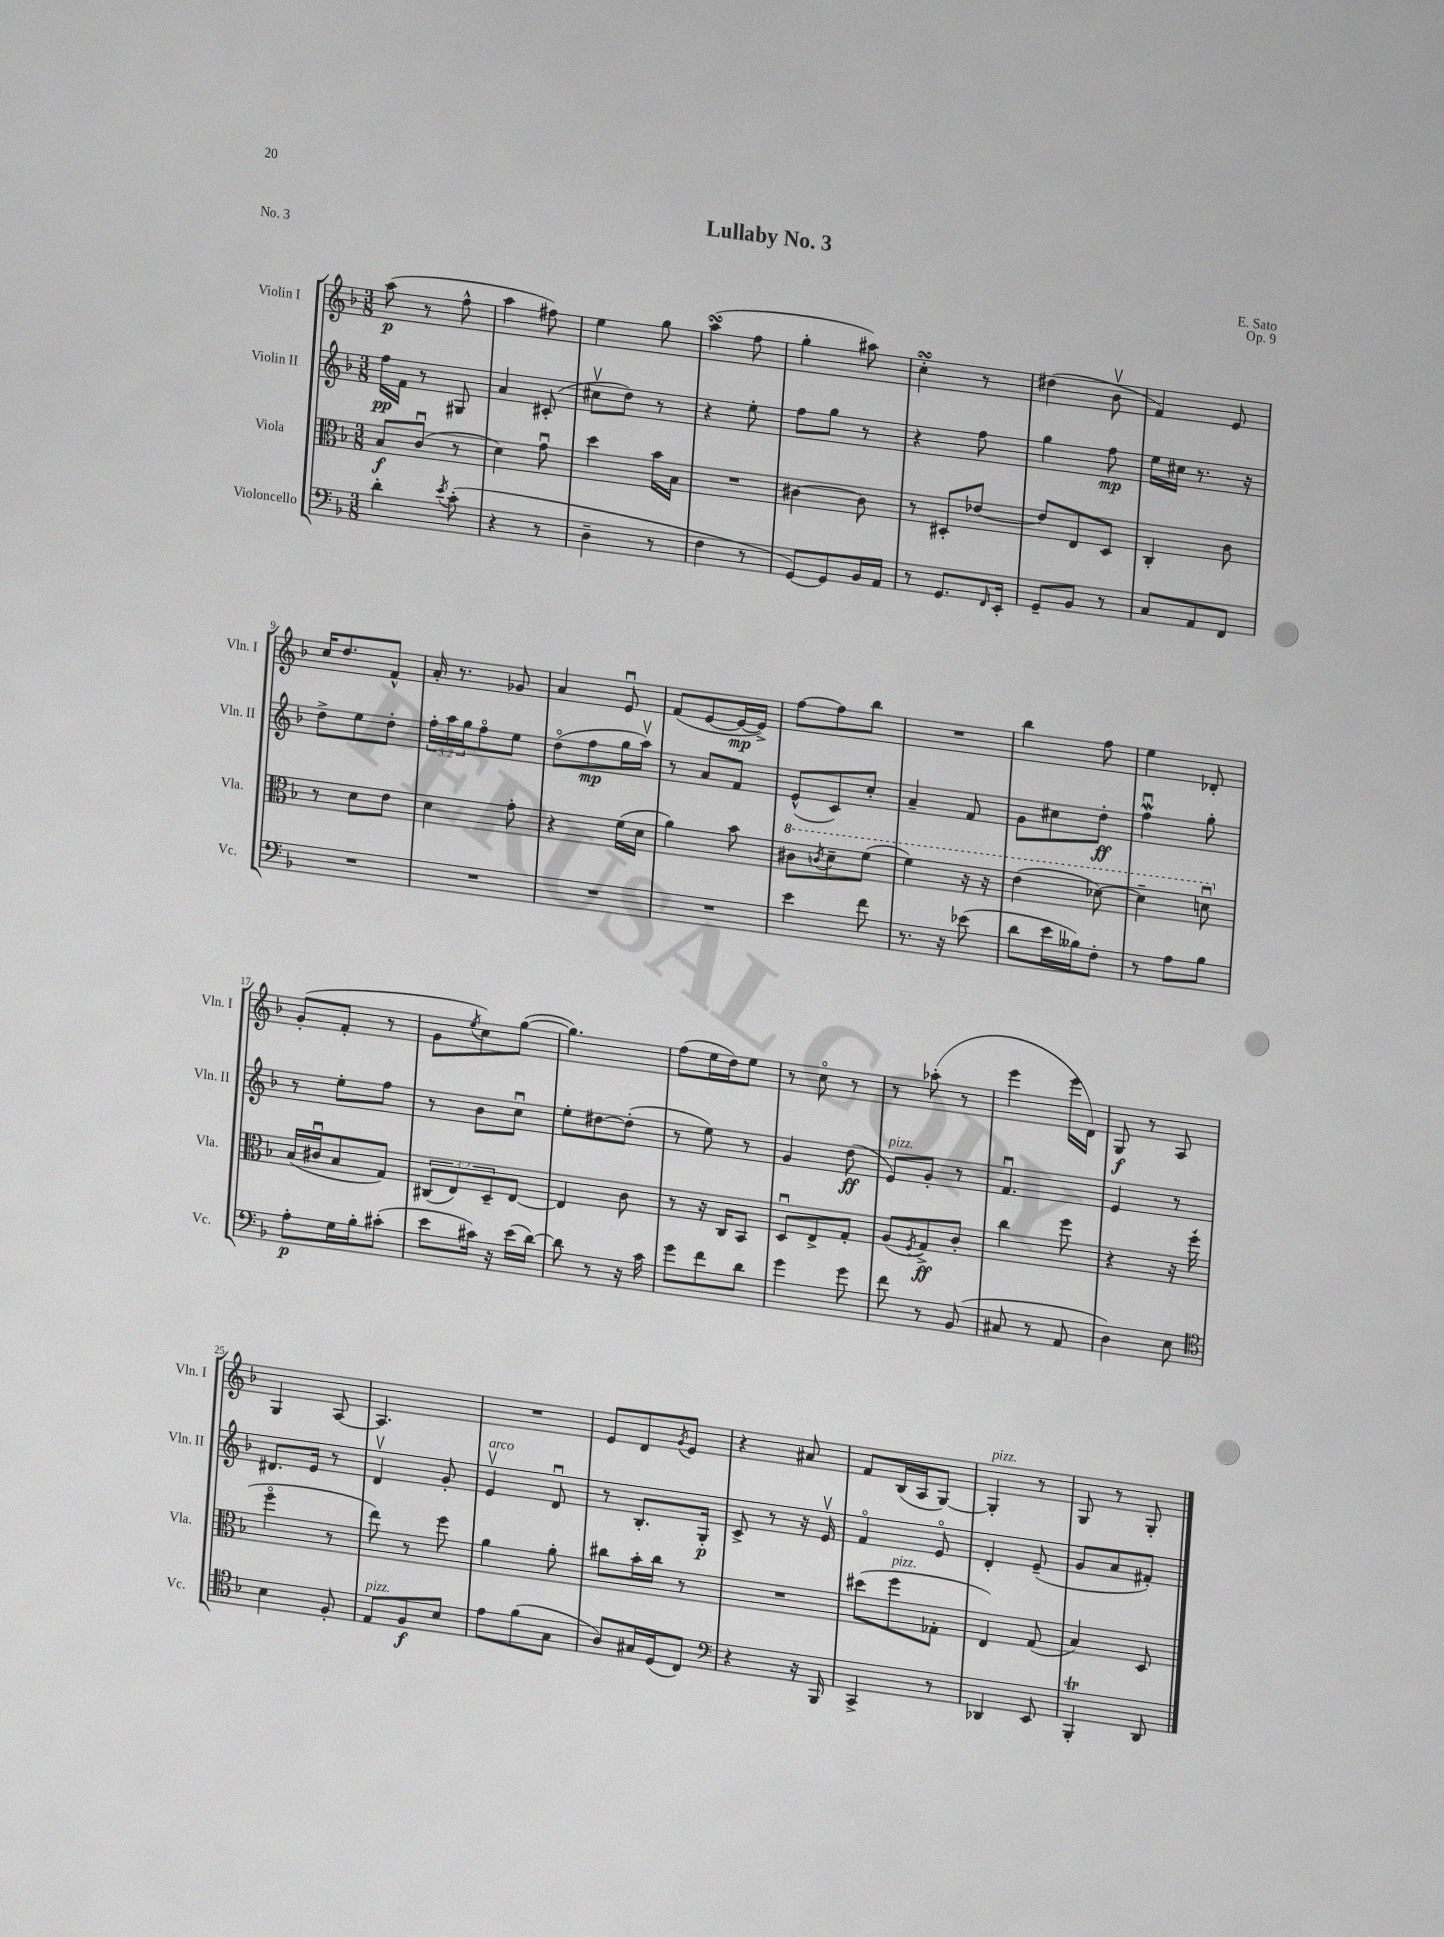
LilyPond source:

\header { title = "Lullaby No. 3" composer = "E. Sato" opus = "Op. 9" piece = "No. 3" }
<<
\new StaffGroup <<
\new Staff = "s0" \with { instrumentName = "Violin I" shortInstrumentName = "Vln. I" } {
    \clef treble \key f \major \numericTimeSignature \time 3/8
    a''8\p( r8 f''8-^ |
    a''4 fis''8) |
    e''4 g''8 |
    a''4\turn( f''8 |
    g''4-. ais''8) |
    c''4-.\turn r8 |
    dis''4( bes'8\upbow |
    f'4) e'8 |
    c''16 d''8. f'8-^ |
    a'16-. r8. ges'8 |
    a'4 e'8\downbow |
    f'8( e'8~ e'16~\mp e'16->) |
    f''8~ f''8 bes''8 |
    R4. |
    bes''4 f''8 |
    e''4 des'8-. |
    g'8-.( f'8-. r8 |
    g'8 \acciaccatura { e''8 } c''8) g''8~( |
    g''4.) |
    f''8( e''16 d''16) e''8 |
    r8 c''8\flageolet r8 |
    r8 aes''8-.( r8 |
    e'''4 e'''16 d'16) |
    g8\f r8 a8 |
    g4 a8~ |
    a4. |
    R4. |
    e'8 d'8 \acciaccatura { g'8 } e'8 |
    r4 ais'8 |
    f'8 bes16( a16 g8~) |
    g4-.^\markup { \italic "pizz." } r8 |
    g8 r8 g8-. \bar "|." |
}
\new Staff = "s1" \with { instrumentName = "Violin II" shortInstrumentName = "Vln. II" } {
    \clef treble \key f \major \numericTimeSignature \time 3/8 \override Staff.TupletNumber.text = #tuplet-number::calc-fraction-text
    f''16\pp f'16 r8 gis8 |
    a'4 cis'8-.( |
    cis''8\upbow d''8) r8 |
    r4 e''8-. |
    f''8 g''8 r8 |
    r4 f''8 |
    g''4 f''8\mp |
    e''16 cis''16 r8. r16 |
    d''8-> e''8 d''8-. |
    \tuplet 3/2 { f''16-. a''16 g''16 } f''8\flageolet e''8 |
    d''8\flageolet( f''8\mp g''16 a''16\upbow) |
    r8 a'8 f'8 |
    e'8-^( c'8) c''8-. |
    a'4-- f'8 |
    g'8 cis''8 d''8-.\ff |
    f''4\downbow\mordent g''8-. |
    r8 e''8-. f''8 |
    r8 bes'8 c''8\downbow |
    e''8-. dis''8~ dis''8-.( |
    r8 e''8) r8 |
    g'4 d''8\ff( |
    e'8^\markup { \italic "pizz." }) g'8-. r8 |
    f'4.\downbow |
    e'4 r8 |
    dis'8. e'16 r8 |
    d'4\upbow g'8-. |
    e'4\upbow^\markup { \italic "arco" } d'8\downbow |
    r8 bes8.-. g16-.\p |
    c'8-> r8 r16 e'16\upbow |
    f'4\flageolet e'8\flageolet |
    d'4-. e'8--( |
    g'8 a'8 fis'8-.) \bar "|." |
}
\new Staff = "s2" \with { instrumentName = "Viola" shortInstrumentName = "Vla." } {
    \clef alto \key f \major \numericTimeSignature \time 3/8 \override Staff.TupletNumber.text = #tuplet-number::calc-fraction-text
    bes8\f c'8\downbow( r8 |
    d'4) g'8\downbow |
    d''4 bes'16 bes16 |
    R4. |
    cis'4~ cis'8 |
    r8 dis8-. ees'8~ |
    ees'8 e8 d8 |
    c4-. c'8 |
    r8 d'8 e'8 |
    d'4 g'8-. |
    r4 f'16( d'16 |
    a'4) bes'8 |
    \ottava #1 cis''8 \acciaccatura { c''8 } d''8-- f''8( |
    f''4) r16 r16 |
    e''4( des''8~) |
    des''4-- d''8\downbow \ottava #0 |
    bes16( cis'16\downbow bes8 g8) |
    \tuplet 3/2 { cis8( e8) d8-- } e8~ |
    e4 c'8 |
    r8 r16 c16 bes,8 |
    d8\downbow e8-> g8-. |
    a8( \acciaccatura { f8 } g8->\ff) c'8-. |
    c''4 f''8 |
    r4 r16 f''16-.( |
    f''4\flageolet r8 |
    e''8) r8 f''8 |
    a'4 a'8-. |
    cis''8 bes'16-. cis''16 r8 |
    R4. |
    dis''8( f''8^\markup { \italic "pizz." } ges8-. |
    e4) g8( |
    bes4) d8 \bar "|." |
}
\new Staff = "s3" \with { instrumentName = "Violoncello" shortInstrumentName = "Vc." } {
    \clef bass \key f \major \numericTimeSignature \time 3/8
    d'4-. \acciaccatura { e'8 } c'8-.( |
    r4 r8 |
    d4-- r8 |
    f4 r8 |
    g,8~) g,8 bes,16 a,16 |
    r8 g,8. \grace { f,16 } e,16-. |
    g,8-- bes,8 r8 |
    c8 a,8 f,8 |
    R4. |
    R4. |
    R4. |
    R4. |
    e'4 f'8 |
    r8. r16 ees'8( |
    d'8 e'16 beses16) f8-. |
    r8 a8 bes8 |
    a8-.\p g16 bes16-. cis'8-.( |
    e'8 cis'16) r16 e'16( d'16~) |
    d'8 r8 r16 c'16 |
    g'8 f'8 d'8 |
    g'4 g'8 |
    f'8 r8 bes,8( |
    cis8 r8 a,8 |
    d4) e8 |
    \clef tenor bes4 f8-. |
    e8^\markup { \italic "pizz." } f8\f bes8 |
    e'8 f'8( g8 |
    a8) gis16 d16( c8) |
    \clef bass r4 r16 bes,,16 |
    c,4-> r8 |
    des,4 e,8 |
    bes,,4-.\trill d,8 \bar "|." |
}
>>
>>
